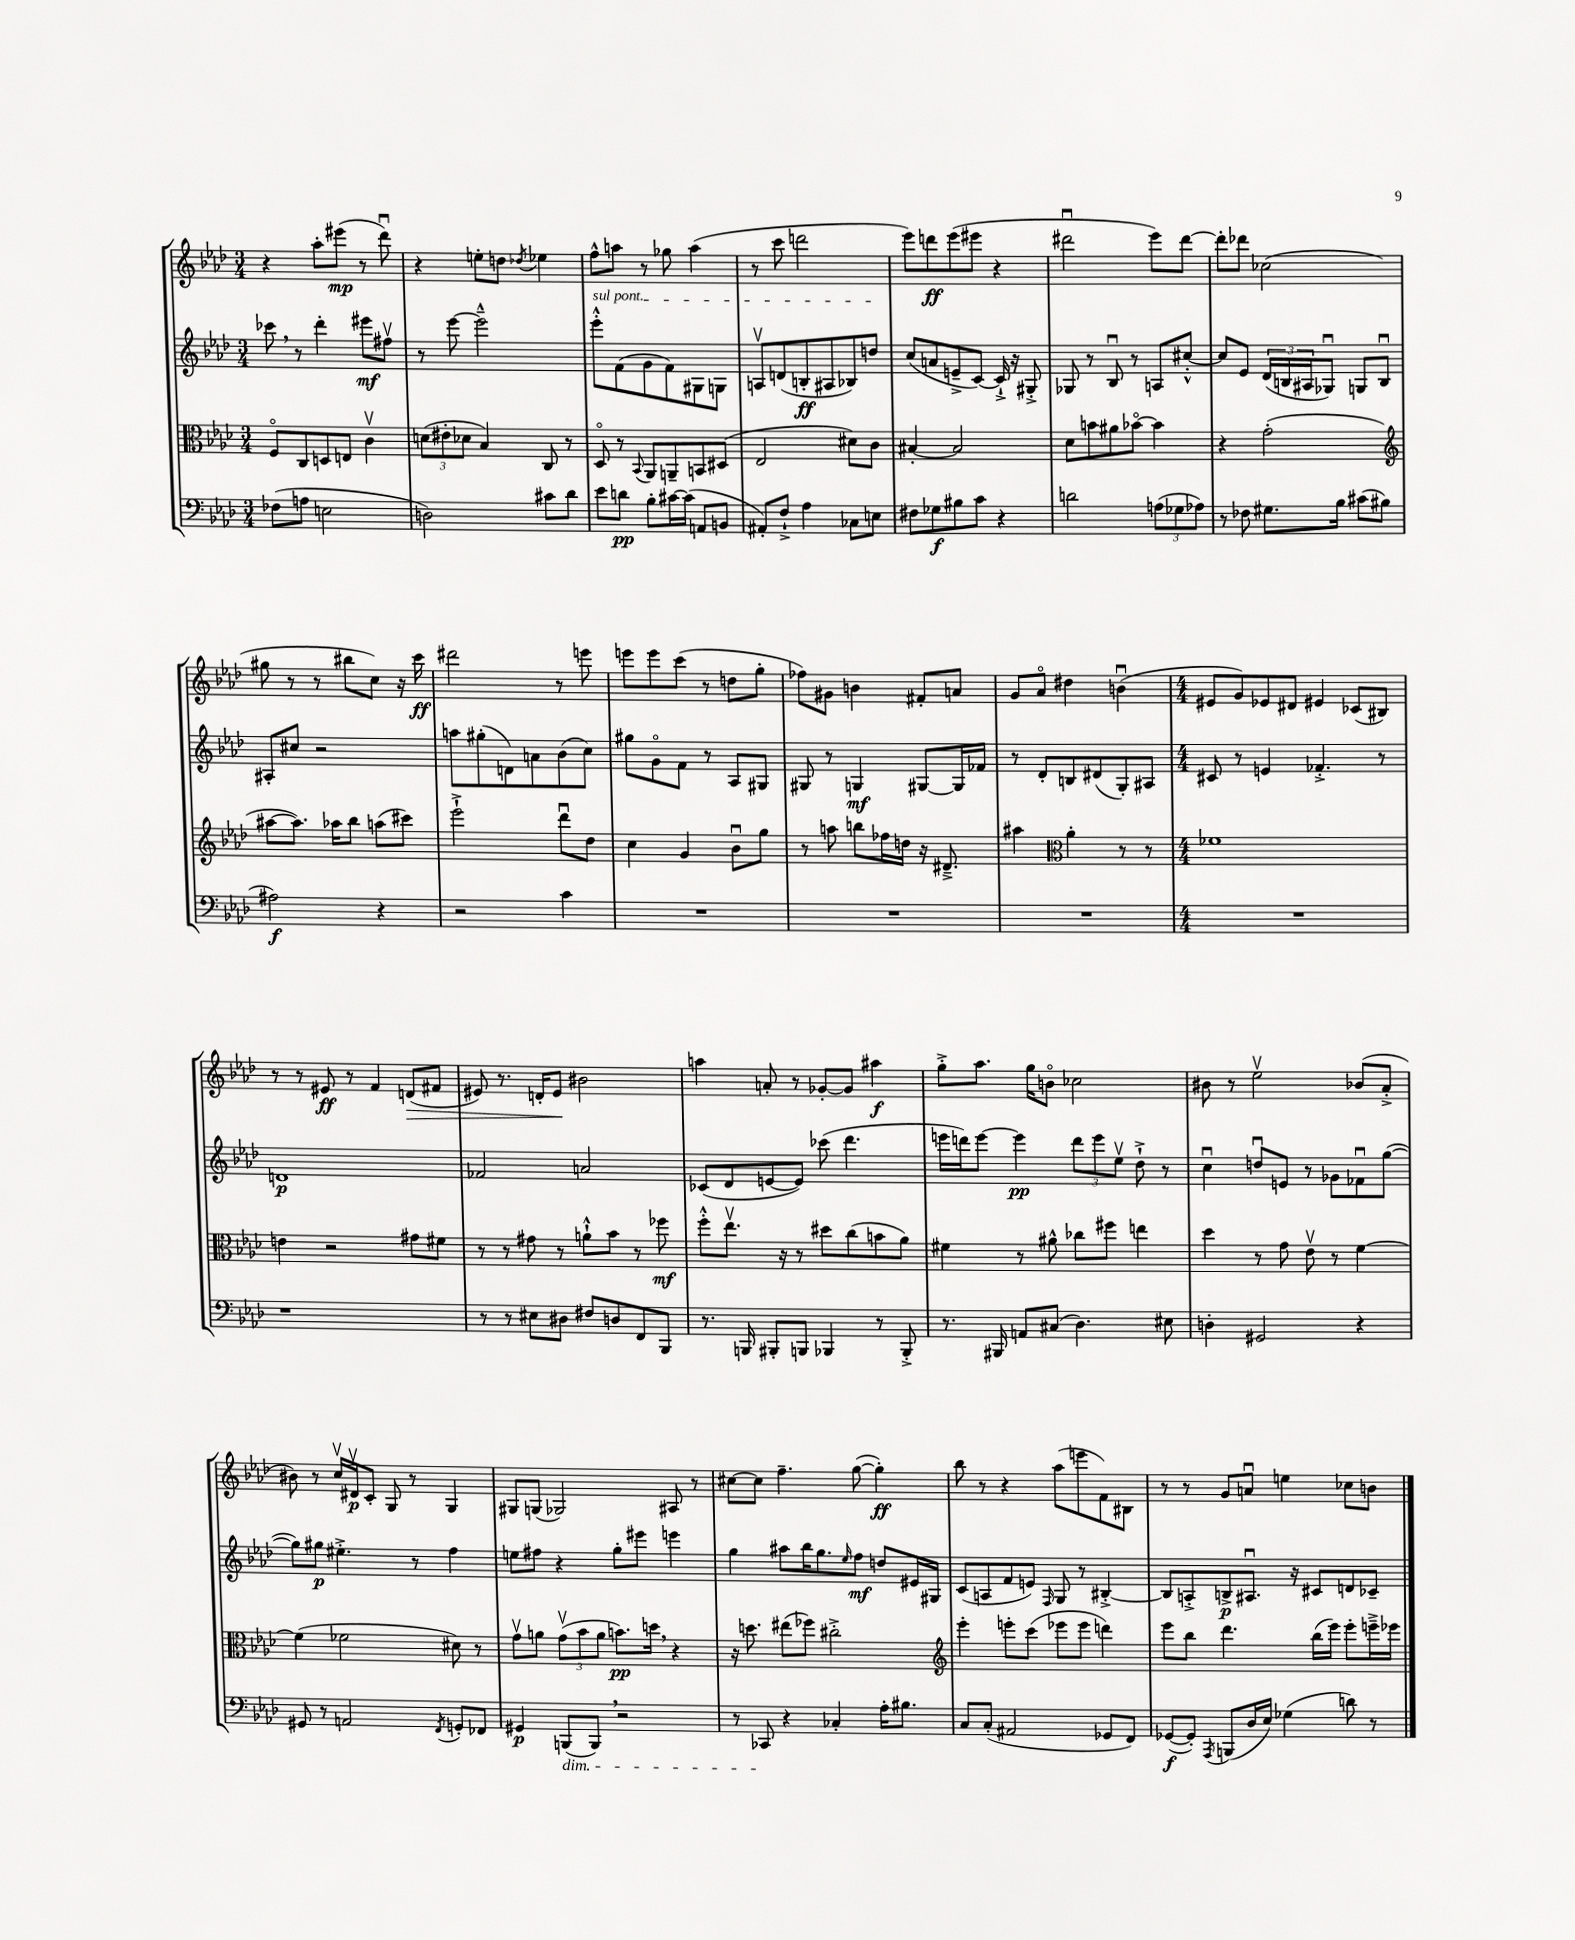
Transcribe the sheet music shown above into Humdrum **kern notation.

**kern	**dynam	**kern	**dynam	**kern	**dynam	**kern	**dynam
*part4	*part4	*part3	*part3	*part2	*part2	*part1	*part1
*staff4	*staff4	*staff3	*staff3	*staff2	*staff2	*staff1	*staff1
*clefF4	*	*clefC3	*	*clefG2	*	*clefG2	*
*k[b-e-a-d-]	*	*k[b-e-a-d-]	*	*k[b-e-a-d-]	*	*k[b-e-a-d-]	*
*M3/4	*	*M3/4	*	*M3/4	*	*M3/4	*
=15	=15	=15	=15	=15	=15	=15	=15
(8F-X\L	.	8F/L	.	8ccc-X,\	.	4r	.
8An\J	.	8C/	.	8r	.	.	.
2En\	.	8Dn/	.	4ddd-'\	.	8aa-'\L	.
.	.	8En/J	.	.	.	(8eee#X\J	mp
.	.	4cv\	.	8eee#X\L	mf	8r	.
.	.	.	.	8ff#Xv\J	.	8ddd-u\)	.
=16	=16	=16	=16	=16	=16	=16	=16
2Dn\)	.	(12dn\L	.	8r	.	4r	.
.	.	12e#X'\	.	.	.	.	.
.	.	.	.	[8eee-\	.	.	.
.	.	12d-X\J	.	.	.	.	.
.	.	4B-/)	.	2eee-~^^\]	.	8een'\L	.
.	.	.	.	.	.	8ddn\J	.
.	.	.	.	.	.	8qdd-X/	.
8c#X\L	.	8C/	.	.	.	4ee-X\	.
8d-\J	.	8r	.	.	.	.	.
=17	=17	=17	=17	=17	=17	=17	=17
!	!	!	!	!LO:TX:a:i:t=sul pont.	!	!	!
8e-\L	.	8D-/	.	8eee-'^^\L	.	8ff^^\L	.
8dn\J	pp	8r	.	(8f\	.	8aan\J	.
.	.	8qqBB-/	.	.	.	.	.
8B-'\L	.	8AA-/L	.	8g\	.	8r	.
[16c#X\L	.	8AAn~/	.	8f\)	.	8gg-X\	.
(16c#\JJ]	.	.	.	.	.	.	.
8AAn/L	.	8BBn/	.	8G#X\	.	(4aa\	.
8BBn/J	.	(8D#X/J	.	8Gn\J	.	.	.
=18	=18	=18	=18	=18	=18	=18	=18
8AA#X'/L)	.	2E-/	.	8Anv/L	.	8r	.
8F`^/J	.	.	.	(8dn/	.	8ccc\	.
4A-\	.	.	.	8Bn'/	ff	2dddn\	.
.	.	.	.	8A#X/	.	.	.
8C-X\L	.	8d#X\L)	.	8B-X/)	.	.	.
8En\J	.	8c\J	.	8ddn/J	.	.	.
=19	=19	=19	=19	=19	=19	=19	=19
8F#X\L	.	[4B#X'/	.	(8cc/L	.	8eee-\L)	.
8G-X\	f	.	.	8an/	.	8dddn\	ff
8B#X\	.	2B#/]	.	8en~^/	.	(8eee-\	.
8c\J	.	.	.	[8c/J)	.	8eee#X\J	.
4r	.	.	.	16c`^/]	.	4r	.
.	.	.	.	16r	.	.	.
.	.	.	.	8G#X'^/	.	.	.
=20	=20	=20	=20	=20	=20	=20	=20
2dn\	.	8d-\L	.	8G-X/	.	2ddd#Xu\	.
.	.	8bn\	.	8r	.	.	.
.	.	8a#X\	.	8B-u/	.	.	.
.	.	[8b-X\J	.	8r	.	.	.
(12An\L	.	4b-\]	.	8An/L	.	8eee-\L)	.
12G-X\	.	.	.	.	.	.	.
.	.	.	.	[8cc#X'^^/J	.	[8ddd#\J	.
12A-X\J)	.	.	.	.	.	.	.
=21	=21	=21	=21	=21	=21	=21	=21
8r	.	4r	.	8cc#/L]	.	8ddd#'\L]	.
8F-X\	.	.	.	8e-/J	.	8ddd-X\J	.
8.G#X\L	.	(2g'\	.	(24d-/LL	.	(2cc-X\	.
.	.	.	.	24Bn/	.	.	.
.	.	.	.	24A#X/J	.	.	.
.	.	.	.	8G-Xu/J)	.	.	.
16B-\Jk	.	.	.	.	.	.	.
(8c#X\L	.	.	.	8Gn/L	.	.	.
8B#X\J	.	.	.	8Bu/J	.	.	.
!!LO:LB:g=z
=22	=22	=22	=22	=22	=22	=22	=22
*	*	*clefG2	*	*	*	*	*
2A#X\)	f	[8aa#X\L	.	8A#X'/L	.	8gg#X\	.
.	.	8.aa#\J])	.	8cc#X/J	.	8r	.
.	.	.	.	2r	.	8r	.
.	.	16aa-X\KL	.	.	.	.	.
.	.	8bb-\J	.	.	.	8bb#X\L	.
4r	.	(8aan\L	.	.	.	8cc\J)	.
.	.	8ccc#X\J)	.	.	.	16r	.
.	.	.	.	.	.	16ccc\	ff
=23	=23	=23	=23	=23	=23	=23	=23
2r	.	2eee-`^\	.	8aan\L	.	2ddd#X\	.
.	.	.	.	(8gg#X'\	.	.	.
.	.	.	.	8dn\)	.	.	.
.	.	.	.	8an\	.	.	.
4c\	.	8ddd-u\L	.	(8b-\	.	8r	.
.	.	8dd-\J	.	8cc\J)	.	8eeen\	.
=24	=24	=24	=24	=24	=24	=24	=24
2.r	.	4cc\	.	8gg#X\L	.	8eeen\L	.
.	.	.	.	8g\	.	8eee\	.
.	.	4g/	.	8f\J	.	(8ccc\J	.
.	.	.	.	8r	.	8r	.
.	.	8b-u\L	.	8A-/L	.	8ddn\L	.
.	.	8gg\J	.	8G#X/J	.	8gg'\J	.
=25	=25	=25	=25	=25	=25	=25	=25
2.r	.	8r	.	8G#X/	.	8ff-X\L)	.
.	.	8aan\	.	8r	.	8g#X\J	.
.	.	8bbn\L	.	4Gn/	mf	4bn\	.
.	.	16ff-X\L	.	.	.	.	.
.	.	16ddn\JJ	.	.	.	.	.
.	.	16r	.	[8G#X/L	.	8f#X'/L	.
.	.	8.d#X~^/	.	.	.	.	.
.	.	.	.	16G#/L]	.	8an/J	.
.	.	.	.	16f-X/JJ	.	.	.
=26	=26	=26	=26	=26	=26	=26	=26
2.r	.	4aa#X\	.	8r	.	8g/L	.
.	.	.	.	8d-'/L	.	8a-/J	.
*	*	*clefC3	*	*	*	*	*
.	.	4a-'\	.	8Bn/	.	4dd#X\	.
.	.	.	.	(8d#X/	.	.	.
.	.	8r	.	8G'/)	.	(4bnu\	.
.	.	8r	.	8A#X/J	.	.	.
=27	=27	=27	=27	=27	=27	=27	=27
*M4/4	*	*M4/4	*	*M4/4	*	*M4/4	*
1r	.	1f-X	.	8c#X/	.	8e#X/L	.
.	.	.	.	8r	.	8g/)	.
.	.	.	.	4en/	.	8e-X/	.
.	.	.	.	.	.	8d#X/J	.
.	.	.	.	4.f-X'^/	.	4e#X/	.
.	.	.	.	.	.	(8c-X/L	.
.	.	.	.	8r	.	8B#X/J)	.
!!LO:LB:g=z
=28	=28	=28	=28	=28	=28	=28	=28
1r	.	4en\	.	1dn	p	8r	.
.	.	.	.	.	.	8r	.
.	.	2r	.	.	.	8e#X/	ff
.	.	.	.	.	.	8r	.
.	.	.	.	.	.	4f/	.
!	!	!	!	!	!	!	!LO:HP:b
.	.	8g#X\L	.	.	.	(8dn/L	>
.	.	8f#X\J	.	.	.	8f#X/J	.
=29	=29	=29	=29	=29	=29	=29	=29
8r	.	8r	.	2f-X/	.	8e#X/)	.
8r	.	8r	.	.	.	8.r	.
8E#X\L	.	8g#X\	.	.	.	.	.
.	.	.	.	.	.	16dn'/KL	.
8D#X\J	.	8r	.	.	.	8e#/J	.
8F#X/L	.	8an`^^\L	.	2an/	.	2b#X\	]
8Dn/	.	8b-\J	.	.	.	.	.
8FF/	.	8r	.	.	.	.	.
8BBB-/J	.	8ff-X\	mf	.	.	.	.
=30	=30	=30	=30	=30	=30	=30	=30
8.r	.	8ff'^^\L	.	(8c-X/L	.	4aan\	.
.	.	8.ee-v\J	.	8d-/	.	.	.
16BBBn/	.	.	.	.	.	.	.
8BBB#X'/L	.	.	.	[8en/	.	8an'/	.
.	.	16r	.	.	.	.	.
8BBBn/J	.	8r	.	8e/J])	.	8r	.
4BBB-X/	.	8dd#X\L	.	(8ccc-X\	.	[8g-X'/L	.
.	.	(8cc\	.	4.ddd-\	.	8g-/J]	.
8r	.	8bn\	.	.	.	4aa#X\	f
8BBB-'^/	.	8a-\J)	.	.	.	.	.
=31	=31	=31	=31	=31	=31	=31	=31
8.r	.	4f#X\	.	16eeen\LL	.	8gg'^\L	.
.	.	.	.	16dddn\J)	.	.	.
.	.	.	.	[8eee\J	.	8.aa-\J	.
16BBB#X/	.	.	.	.	.	.	.
8AAn/L	.	8r	.	4eee\]	pp	.	.
.	.	.	.	.	.	16gg\KL	.
(8C#X/J	.	8a#X^^\	.	.	.	8bn\J	.
4.D-\)	.	8cc-X\L	.	12ddd\L	.	2cc-X\	.
.	.	.	.	12eee\	.	.	.
.	.	8ff#X\J	.	.	.	.	.
.	.	.	.	12ee-v\J	.	.	.
.	.	4een\	.	8dd-`^\	.	.	.
8E#X\	.	.	.	8r	.	.	.
=32	=32	=32	=32	=32	=32	=32	=32
4Dn'\	.	4dd-\	.	4ccu\	.	8b#X\	.
.	.	.	.	.	.	8r	.
2GG#X/	.	8r	.	8ddnu/L	.	2ee-v\	.
.	.	8g\	.	8en/J	.	.	.
.	.	8e-v\	.	8r	.	.	.
.	.	8r	.	8g-X\L	.	.	.
4r	.	[4f\	.	8f-Xu\	.	(8b-X/L	.
.	.	.	.	([8gg\J	.	8a-'^/J	.
!!LO:LB:g=z
=33	=33	=33	=33	=33	=33	=33	=33
8GG#X/	.	(4f\]	.	8gg\L])	.	8b#X\)	.
8r	.	.	.	8gg#X\J	p	8r	.
2AAn/	.	2f-X\	.	4.ee#X'^\	.	16ccv/LL	.
.	.	.	.	.	.	16d#Xv/J	p
.	.	.	.	.	.	8c'/J	.
.	.	.	.	.	.	8G/	.
.	.	.	.	8r	.	8r	.
8qFF/	.	.	.	.	.	.	.
8GGn'/L	.	8d#X\)	.	4ff\	.	4G/	.
8FF-X/J	.	8r	.	.	.	.	.
=34	=34	=34	=34	=34	=34	=34	=34
4GG#X/	p	8gv\L	.	8een\L	.	8G#X/L	.
.	.	8an\J	.	8ff#X\J	.	(8Gn/J	.
!LO:TX:b:i:t=dim.	!	!	!	!	!	!	!
(8BBBn/L	.	(12gv\L	.	4r	.	2G-X/)	.
.	.	12b-\	.	.	.	.	.
8BBB,/J)	.	.	.	.	.	.	.
.	.	12a\J	.	.	.	.	.
2r	.	8.bn\L)	pp	8gg'\L	.	.	.
.	.	.	.	8eee#X\J	.	.	.
.	.	16ddn,\Jk	.	.	.	.	.
.	.	4r	.	4eeen\	.	8A#X/	.
.	.	.	.	.	.	8r	.
=35	=35	=35	=35	=35	=35	=35	=35
8r	.	16r	.	4gg\	.	[8cc#X\L	.
.	.	8.ddn\	.	.	.	.	.
8CC-X/	.	.	.	.	.	8cc#\J]	.
4r	.	(8ee#X\L	.	8aa#X\L	.	4.ff~\	.
.	.	8ff-X\J)	.	16bb-\K	.	.	.
.	.	.	.	8.gg\	.	.	.
4C-X'/	.	2cc#X'^\	.	.	.	.	.
.	.	.	.	16qqee-/	.	.	.
.	.	.	.	8ff\J	mf	([8gg\	.
16A-'\KL	.	.	.	8ddn/L	.	4gg'\])	ff
8.B#X\J	.	.	.	.	.	.	.
.	.	.	.	16e#X/L	.	.	.
.	.	.	.	16G#X/JJ	.	.	.
=36	=36	=36	=36	=36	=36	=36	=36
*	*	*clefG2	*	*	*	*	*
8C/L	.	4eee-'\	.	(8c/L	.	8bb-\	.
(8C'/J	.	.	.	8An/	.	8r	.
2AA#X/	.	8eeen'\L	.	8f/	.	4r	.
.	.	(8ccc\J	.	8en/J)	.	.	.
.	.	.	.	16qqF/	.	.	.
.	.	8eee-X\L	.	8G/	.	(8aa-\L	.
.	.	8eee-\J	.	8r	.	8eeen\	.
8GG-X/L	.	4dddn\)	.	[4B#X'^/	.	8f\)	.
8FF/J)	.	.	.	.	.	8B#X\J	.
=37	=37	=37	=37	=37	=37	=37	=37
([8GG-X/L	f	8eee-\L	.	8B#/L]	.	8r	.
8GG-'/J])	.	8bb-\J	.	8An'^/	.	8r	.
8qAAA-/	.	.	.	.	.	.	.
(8BBBn/L	.	4.ddd-\	.	8Bn^/	p	8g/L	.
16D-/L	.	.	.	8.A#Xu/J	.	8anu/J	.
16E-/JJ)	.	.	.	.	.	.	.
(4G-X\	.	.	.	.	.	4een\	.
.	.	.	.	16r	.	.	.
.	.	(16bb-\LL	.	8c#X/L	.	.	.
.	.	16eee-\JJ)	.	.	.	.	.
8dn\)	.	8eee-'\L	.	8dn/	.	8cc-X\L	.
8r	.	16eeen~^\L	.	8c-X~/J	.	8bn\J	.
.	.	16eee-X\JJ	.	.	.	.	.
==	==	==	==	==	==	==	==
*-	*-	*-	*-	*-	*-	*-	*-
